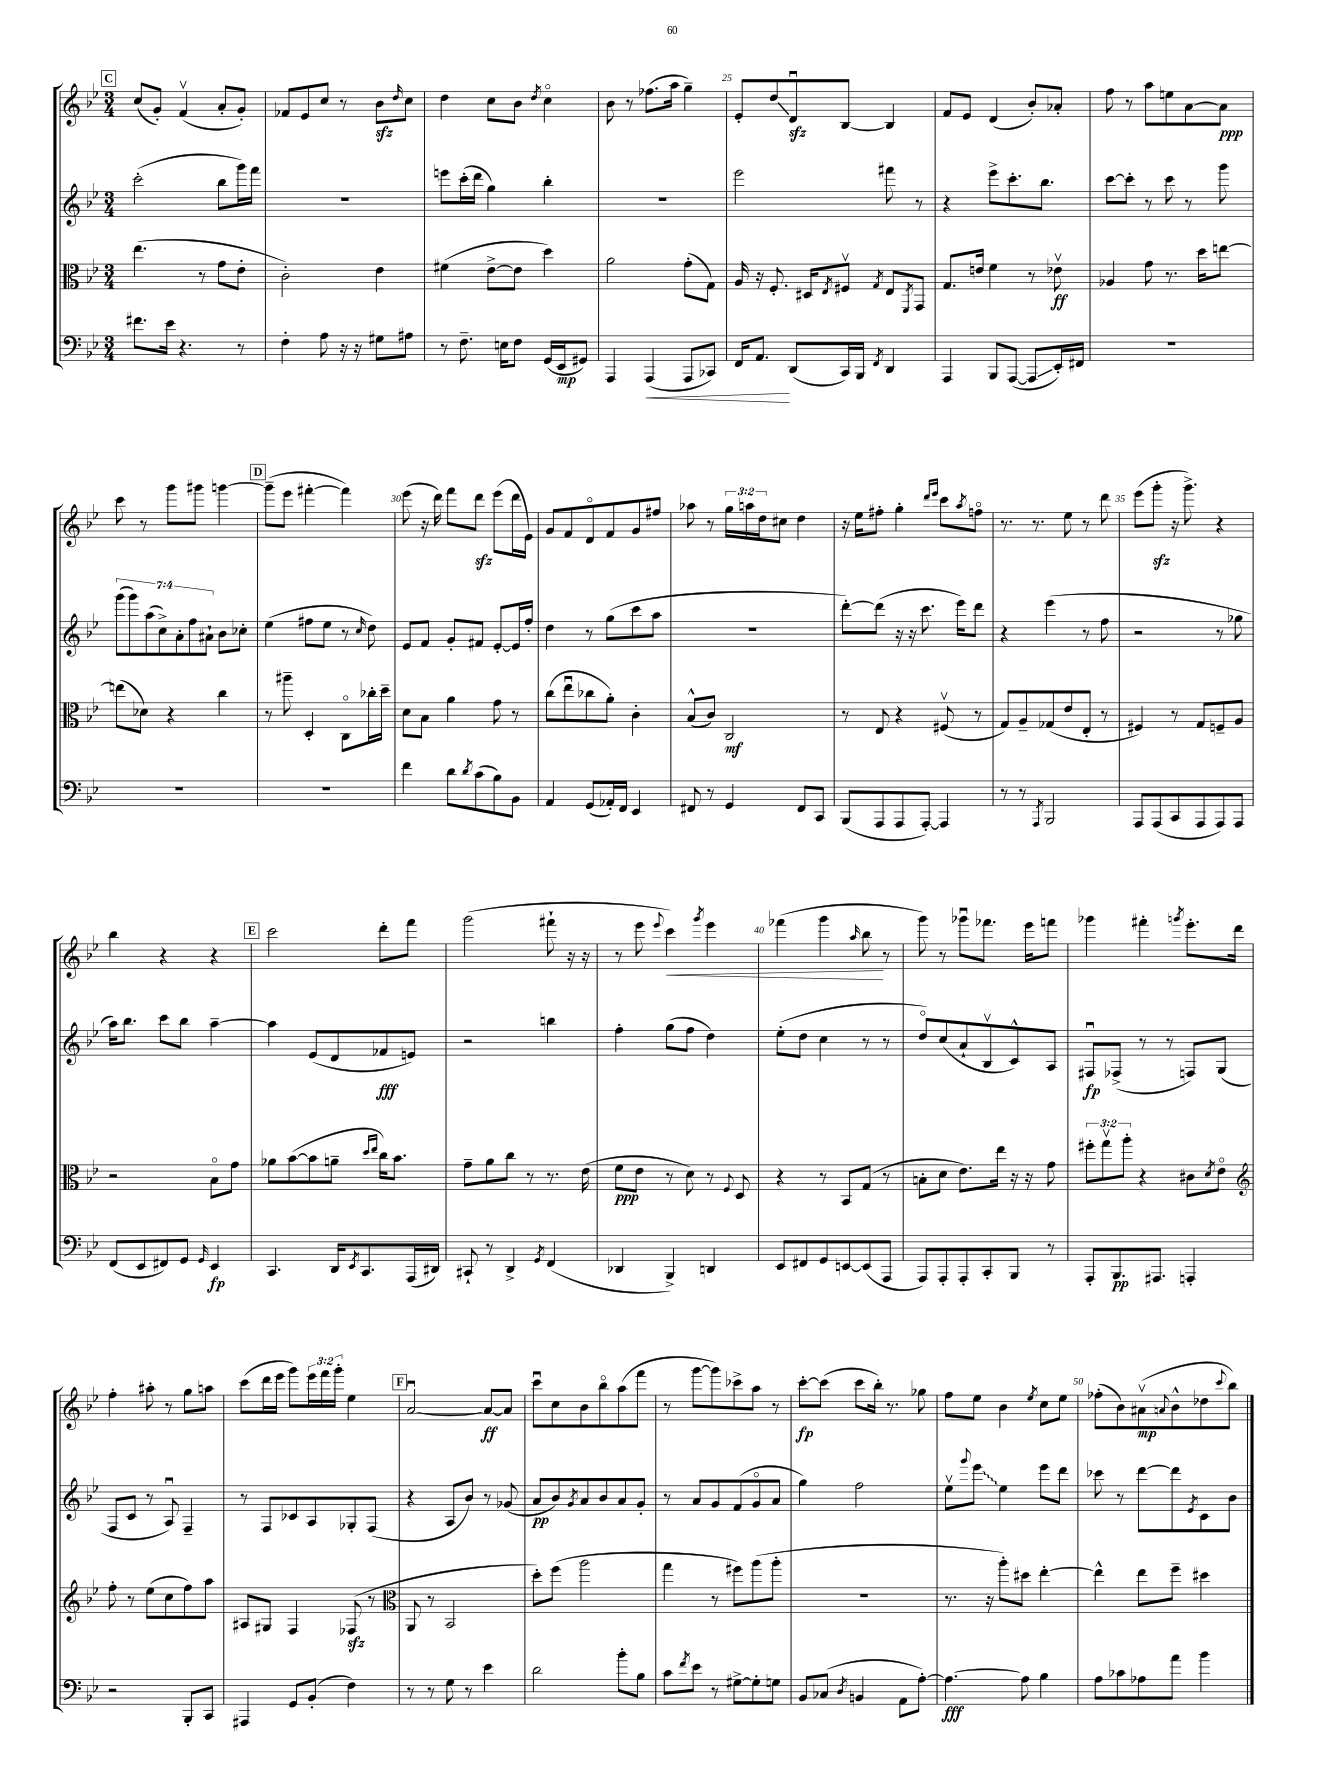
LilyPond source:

<<
\new StaffGroup <<
\new Staff = "s0" {
    \clef treble \key bes \major \numericTimeSignature \time 3/4 \override Staff.TupletNumber.text = #tuplet-number::calc-fraction-text
    \mark \markup { \box "C" } c''8( g'8-.) f'4\upbow( a'8-. g'8-.) |
    fes'8 ees'8 c''8 r8 bes'8\sfz \grace { d''16 } c''8 |
    d''4 c''8 bes'8 \acciaccatura { d''8 } c''4\flageolet |
    bes'8 r8 fes''8.( a''16 g''4--) |
    ees'8-. d''8\glissando d'8\downbow\sfz bes8~ bes4 |
    f'8 ees'8 d'4( bes'8-.) aes'8-. |
    f''8 r8 a''8 e''8 a'8~ a'8\ppp |
    c'''8 r8 g'''8 gis'''8 g'''4~ |
    \mark \markup { \box "D" } g'''8--( ees'''8 fis'''4~-. fis'''4) |
    ees'''8( r16 d'''16) f'''8 d'''8\sfz ees'''8( d'''16 ees'16) |
    g'8 f'8 d'8\flageolet f'8 g'8 fis''8 |
    aes''8 r8 \tuplet 3/2 { g''16 a''16 d''16 } cis''8 d''4 |
    r16 ees''16 fis''8-. g''4-. \grace { d'''16 ees'''16 } c'''8 \acciaccatura { a''8 } f''8\flageolet |
    r8. r8. ees''8 r8 d'''8 |
    ees'''8( g'''8-.\sfz r16 g'''8.->) r4 |
    bes''4 r4 r4 |
    \mark \markup { \box "E" } c'''2 d'''8-. f'''8 |
    g'''2( fis'''8-! r16 r16 |
    r8 ees'''8 \appoggiatura { ees'''8 } c'''4\<) \acciaccatura { g'''8 } ees'''4 |
    fes'''4( g'''4 \grace { a''16 } bes''8\! r8 |
    g'''8) r8 ges'''8\downbow fes'''8. ees'''16 f'''8 |
    ges'''4 fis'''4-. \acciaccatura { g'''8 } ees'''8.-. d'''16 |
    f''4-. ais''8-. r8 g''8 a''8 |
    c'''8( d'''16 ees'''16 g'''8) \tuplet 3/2 { ees'''16 f'''16 g'''16-. } ees''4 |
    \mark \markup { \box "F" } a'2~\downbow a'8~\ff a'8 |
    c'''8\downbow c''8 bes'8 bes''8\flageolet a''8( f'''8 |
    r8 g'''8~ g'''8) ces'''8-> a''8 r8 |
    c'''8~-.\fp c'''8( c'''8 bes''16-.) r8. ges''8 |
    f''8 ees''8 bes'4 \acciaccatura { ees''8 } c''8 ees''8 |
    fes''8-.( bes'8) ais'8\upbow\mp( \appoggiatura { a'8 } bes'8-^ des''8 \appoggiatura { c'''8 } bes''8) \bar "|." |
}
\new Staff = "s1" {
    \clef treble \key bes \major \numericTimeSignature \time 3/4 \override Staff.TupletNumber.text = #tuplet-number::calc-fraction-text
    \mark \markup { \box "C" } c'''2-.( bes''8 g'''16) f'''16 |
    R2. |
    e'''8 c'''16-.( d'''16 g''4) bes''4-. |
    R2. |
    ees'''2 fis'''8 r8 |
    r4 ees'''8-> c'''8.-. bes''8. |
    c'''8~ c'''8-. r8 c'''8 r8 g'''8 |
    \tuplet 7/4 { g'''8( g'''8) a''8( c''8->) a'8-. f''8 ais'8-! } bes'8 ces''8-. |
    \mark \markup { \box "D" } ees''4( fis''8 ees''8 r8 \grace { c''16 } d''8) |
    ees'8 f'8 g'8-. fis'8 ees'8~-. ees'16 f''16-. |
    d''4 r8 g''8( c'''8 a''8 |
    R2. |
    d'''8~-.) d'''8( r16 r16 c'''8. ees'''16) d'''8 |
    r4 ees'''4( r8 f''8 |
    r2 r8 ges''8 |
    a''16) bes''8. c'''8 bes''8 a''4~-- |
    \mark \markup { \box "E" } a''4 ees'8( d'8 fes'8\fff e'8) |
    r2 b''4 |
    f''4-. g''8( f''8 d''4) |
    ees''8-.( d''8 c''4 r8 r8 |
    d''8\flageolet) c''8( a'8-! bes8\upbow c'8-^) a8 |
    fis8\downbow\fp fes8->( r8 r8 f8) g8( |
    f8 c'8 r8 a8\downbow) f4-- |
    r8 f8 ces'8 a8 ges8-. f8( |
    \mark \markup { \box "F" } r4 a8 bes'8) r8 ges'8( |
    a'8\pp bes'8) \acciaccatura { g'8 } a'8 bes'8 a'8 g'8-. |
    r8 a'8 g'8 f'8( g'8\flageolet a'8 |
    g''4) f''2 |
    ees''8\upbow \appoggiatura { g'''8 } \once \override Glissando.style = #'zigzag ees'''8\glissando ees''4 ees'''8 d'''8 |
    ces'''8 r8 d'''8~ d'''8 \acciaccatura { ees'8 } c'8 bes'8 \bar "|." |
}
\new Staff = "s2" {
    \clef alto \key bes \major \numericTimeSignature \time 3/4 \override Staff.TupletNumber.text = #tuplet-number::calc-fraction-text
    \mark \markup { \box "C" } ees''4.( r8 g'8 ees'8-. |
    c'2-.) ees'4 |
    fis'4( ees'8~-> ees'8 d''4) |
    a'2 g'8-.( g8) |
    a16 r16 f8.-. dis16 \acciaccatura { ees8 } fis8\upbow \acciaccatura { g8 } ees8 \acciaccatura { f,8 } g,8 |
    g8. e'16 f'4 r8 ees'8\upbow\ff |
    aes4 g'8 r8. d''16 e''8~ |
    e''8( des'8) r4 c''4 |
    \mark \markup { \box "D" } r8 ais''8-- d4-. c8\flageolet ces''16-. d''16-- |
    d'8 bes8 a'4 g'8 r8 |
    c''8( ees''8\downbow ces''8 a'8-.) c'4-. |
    bes8-^( c'8) c2\mf |
    r8 ees8 r4 fis8\upbow( r8 |
    g8) a8-- ges8( ees'8 ees8-. r8 |
    fis4) r8 g8 f8-- a8 |
    r2 bes8\flageolet g'8 |
    \mark \markup { \box "E" } aes'8 bes'8~( bes'8 a'8-- \grace { d''16 ees''16 } c''16) bes'8. |
    g'8-- a'8 c''8 r8 r8. ees'16( |
    f'8\ppp ees'8 r8 d'8) r8 \appoggiatura { f8 } d8 |
    r4 r8 bes,8 g8( r8 |
    b8-. d'8 ees'8.) ees''16 r16 r16 g'8 |
    \tuplet 3/2 { fis''8-. g''8\upbow a''8-. } r4 cis'8 \acciaccatura { d'8 } ees'8\flageolet |
    \clef treble f''8-. r8 ees''8( c''8 f''8) a''8 |
    ais8 gis8 f4 fes8\sfz( r8 |
    \mark \markup { \box "F" } \clef alto a,8 r8 bes,2 |
    d''8-.) f''8( a''2 |
    g''4 r8 fis''8) a''8( a''8-. |
    R2. |
    r8. r16 a''8-.) dis''8 ees''4~-. |
    ees''4-^ ees''8 f''8-- dis''4 \bar "|." |
}
\new Staff = "s3" {
    \clef bass \key bes \major \numericTimeSignature \time 3/4
    \mark \markup { \box "C" } fis'8. ees'16 r4. r8 |
    f4-. a8 r16 r16 gis8 ais8 |
    r8 f8.-- e16 f8 g,16( ees,16\mp gis,8) |
    a,,4 a,,4\<( a,,8 ces,8) |
    f,16 a,8.\! d,8( c,16) bes,,16 \acciaccatura { f,8 } d,4 |
    a,,4 bes,,8 a,,8~( a,,8\glissando ees,16-.) fis,16 |
    R2. |
    R2. |
    \mark \markup { \box "D" } R2. |
    f'4 d'8 \acciaccatura { d'8 } c'8( bes8) bes,8 |
    a,4 g,8( aes,16-.) f,16 ees,4 |
    fis,8 r8 g,4 fis,8 c,8 |
    bes,,8( a,,8 a,,8 a,,8~-.) a,,4 |
    r8 r8 \acciaccatura { a,,8 } bes,,2 |
    a,,8 a,,8( c,8 a,,8 a,,8) a,,8 |
    f,8( ees,8 fis,8) g,8 \grace { g,16 } ees,4\fp |
    \mark \markup { \box "E" } c,4. d,16 \acciaccatura { ees,8 } c,8. a,,16( dis,16) |
    cis,8-! r8 d,4-> \acciaccatura { g,8 } f,4( |
    des,4 bes,,4->) d,4 |
    ees,8 fis,8 g,8 e,8~ e,8( a,,8 |
    a,,8) a,,8-. a,,8-. c,8-. bes,,8 r8 |
    a,,8-. bes,,8.\pp ais,,8. a,,4-. |
    r2 bes,,8-. c,8 |
    ais,,4 g,8 bes,8-.( f4) |
    \mark \markup { \box "F" } r8 r8 g8 r8 ees'4 |
    d'2 bes'8-. bes8 |
    c'8 \acciaccatura { f'8 } ees'8 r8 gis8~-> gis8-. g8 |
    bes,8 ces8( \acciaccatura { d8 } b,4 a,8 a8~-.) |
    a4.~\fff a8 bes4 |
    a8 ces'8 aes8 a'8 bes'4 \bar "|." |
}
>>
>>
\layout { \context { \Score currentBarNumber = #21 \override BarNumber.break-visibility = ##(#f #t #t) barNumberVisibility = #(every-nth-bar-number-visible 5) } }
